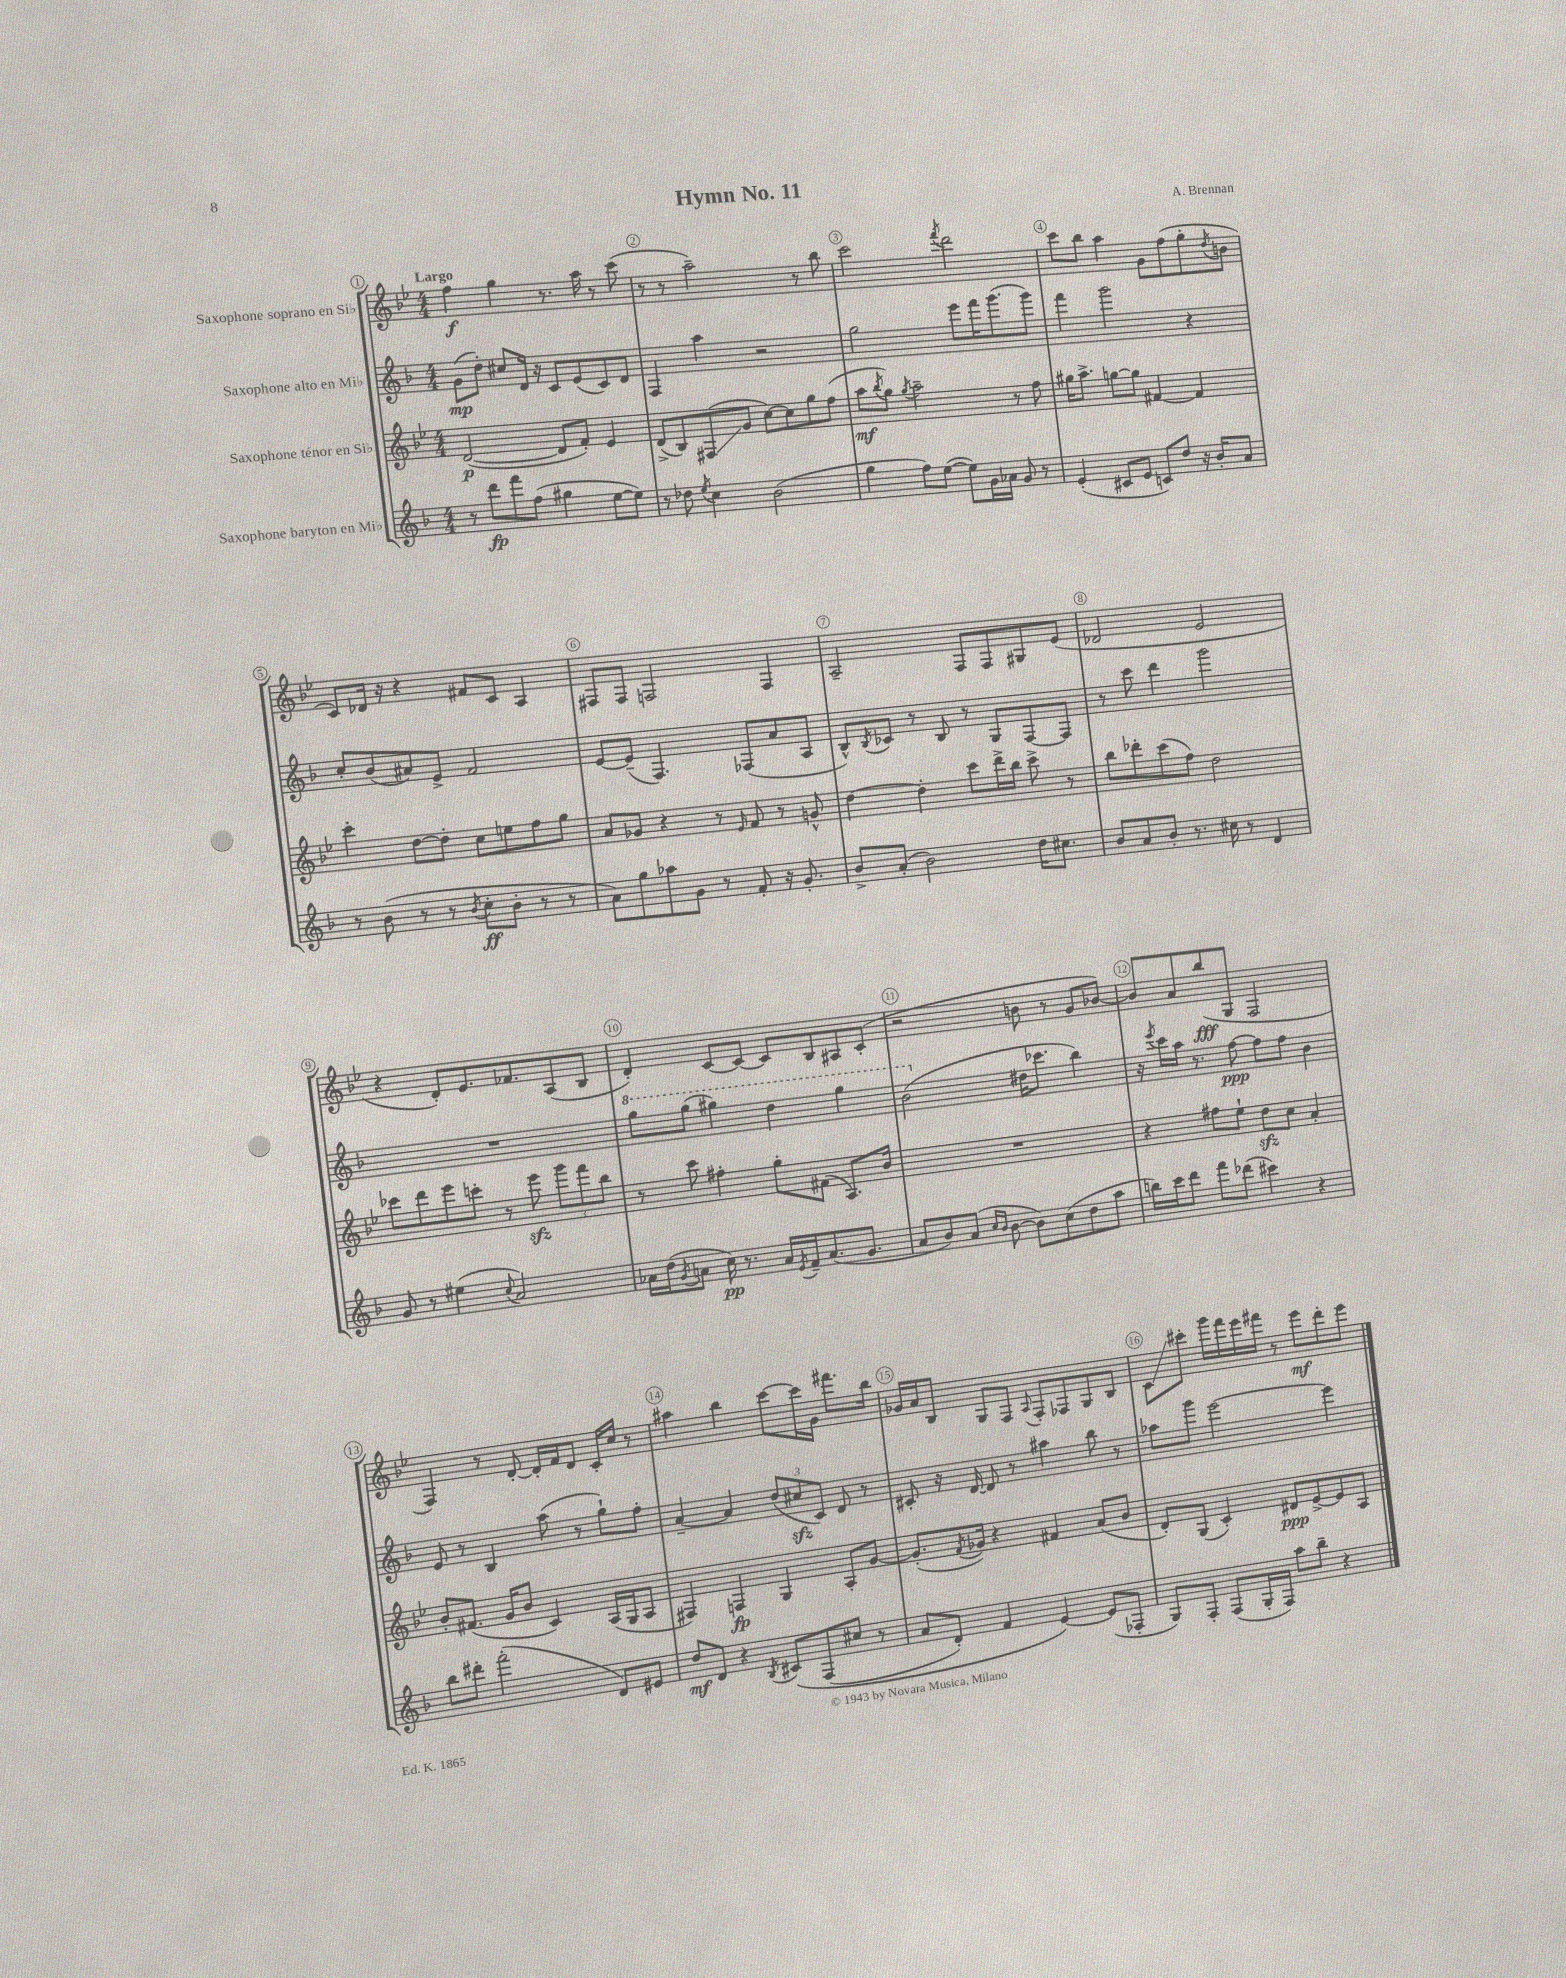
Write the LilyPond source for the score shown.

\header { title = "Hymn No. 11" composer = "A. Brennan" }
<<
\new StaffGroup <<
\new Staff = "s0" \with { instrumentName = "Saxophone soprano en Sib" } {
    \clef treble \key bes \major \numericTimeSignature \time 4/4 \tempo "Largo"
    f''4\f g''4 r8. a''16 r8 c'''8( |
    r8 r8 a''2--) r8 bes''8 |
    c'''2 \acciaccatura { f'''8 } d'''2 |
    c'''8 bes''8 a''4 g'8 f''8( g''8-. \acciaccatura { d''8 } b'8 |
    c'8) des'16 r16 r4 fis'8 c'8 a4 |
    fis8 fis8 f2 f4 |
    a2-- f8 f8 gis8 ees'8( |
    des'2 ees'2 |
    r4 d'8-.) ees'8. fes'8. a8( bes8 |
    d'4-.) c'8~ c'8~ c'8 bes8 ais8 c'8-.( |
    r2 b'8 r8 g'8 bes'8~) |
    bes'8 a'8 bes''8\fff( g8 f2 |
    f4) r8 d'8~-. d'16-. f'16 d'8 c'16-. c''16 r8 |
    ais''4 bes''4 c'''8~ c'''16 g'16 fis'''8. bes''16 |
    ges'16 a'16 bes8 g8 f8 \appoggiatura { a8 } f8-. fes8 g8 bes8 |
    c'8\glissando cis'''8-. g'''16 f'''16 ees'''16 fis'''16 r8 ees'''8\mf d'''8-. ees'''8 \bar "|." |
}
\new Staff = "s1" \with { instrumentName = "Saxophone alto en Mib" } {
    \clef treble \key f \major \numericTimeSignature \time 4/4
    g'8\mp( d''8-.) cis''8 d'16 r16 c'8 e'8( c'8) d'8 |
    f4 a''4 r2 |
    g''2 e'''8 f'''16 g'''8.( g'''8) |
    f'''4 g'''2 r4 |
    c''8-. bes'8( ais'8) e'8-> f'2 |
    e'8~ e'8--( f4.) fes8( a'8 a8 |
    bes8-^) \acciaccatura { bes8 } ces'8 r8 bes8 r8 g8 f8~ f8 |
    r8 c'''8 d'''4 g'''2 |
    R1 |
    \ottava #1 g'''8 g'''8( gis'''4) d'''4 gis'''4 |
    bes''2( \ottava #0 dis''16 ces'''8. bes''4) |
    r16 \acciaccatura { e'''8 } c'''16 a''16 r8. f''8~\ppp f''8 f''8 bes'4 |
    e'8 r8 bes4 a''8( r8 g''8-!) f''8-. |
    a'4~-- a'4 \tuplet 3/2 { d''8( cis''8\sfz c'8) } d'8 r8 |
    cis'8-. r16 d'16~ d'8 r8 ais''4 bes''8 r8 |
    aes''8 g'''8 e'''2~ e'''4 \bar "|." |
}
\new Staff = "s2" \with { instrumentName = "Saxophone ténor en Sib" } {
    \clef treble \key bes \major \numericTimeSignature \time 4/4
    d'2~\p( d'8 f'8-.) ees'4 |
    d'8->( bes8) fis8\glissando( g'8 c''8~) c''8 g''8 f''8( |
    a''8\mf \acciaccatura { bes''8 } g''8) \acciaccatura { g''8 } a''2-- r8 f''8 |
    gis''16 a''8.-> g''8~ g''8 fis'4~ fis'4 |
    c'''4-. d''8~ d''8-. c''8 e''8 f''8 g''8 |
    a'8 ges'8 r4 r8 \grace { ees'16 } f'8 r8 g'8-^ |
    d''4~ d''4-. c'''8 d'''16-> bes''16 c'''8-> r8 |
    bes''8 des'''8-. c'''8( f''8) d''2 |
    ces'''8 d'''8 ees'''8 c'''8-. r8 ees'''8\sfz \tuplet 3/2 { g'''8 f'''8 bes''8 } |
    r8 c'''8 fis''4-. g''8-. fis'8( a8.) bes'16 |
    R1 |
    r4 fis''8 ees''8-! d''8\sfz c''8 a'4-. |
    bes'8-. fis'8.( g'16 bes'8 c'4) a16( g16 a8 |
    fis4) f4\fp g4 a8-. g'8~ |
    g'8.-.( \acciaccatura { f'8 } ges'16) r4 fis'4 a'8( bes'8 |
    d'8-.) g8( c'4-.) dis'8\ppp ees'8~-> ees'8 a8 \bar "|." |
}
\new Staff = "s3" \with { instrumentName = "Saxophone baryton en Mib" } {
    \clef treble \key f \major \numericTimeSignature \time 4/4
    r8 d'''8\fp f'''8 f''8( gis''4 e''8~ e''8) |
    r8 des''8 \acciaccatura { e''8 } c''4 bes'2( |
    g''4 f''8) e''8~( e''8) g'16 aes'16 g'8 r8 |
    e'4-.( cis'8 e'8 c'8) d''8 r16 bes'16-. a'8 |
    r8 bes'8( r8 r8 \acciaccatura { bes'8 } c''8-.\ff bes'8-. r8 r8 |
    a'8) g''8 aes''8 g'8 r8 f'8-. r16 g'8.-. |
    bes'8-> a'8-.( bes'2) d''16 cis''8. |
    bes'8 a'8 bes'8-. r8. cis''16 r8 d'4 |
    g'8 r8 eis''4( \appoggiatura { c''8 } a'2) |
    aes'16 d''16( \acciaccatura { g'8 } a'8 c''16\pp) r8. a'16 \acciaccatura { e'8 } f'16-- a'8.( g'8. |
    a'8 bes'8) a'8( \grace { c''16 bes'16 } bes'8~ bes'8) c''8( d''8 a''8 |
    b''16) c'''16 d'''8 f'''8 des'''8( cis'''4) r4 |
    bes''8 dis'''8-. f'''2-.( d'8) eis'8 |
    d''8\mf d'8 r4 \acciaccatura { bes8 } cis'8\( f8( cis''8 r8 |
    a'8 d'8-.) f'4 e'4~\) e'8( fes8-. |
    g8) f8-. f8( g16-. f16) a''8 bes''8-- r4 \bar "|." |
}
>>
>>
\layout { \context { \Score \override BarNumber.break-visibility = ##(#f #t #t) barNumberVisibility = #all-bar-numbers-visible \override BarNumber.stencil = #(make-stencil-circler 0.1 0.3 ly:text-interface::print) } }
